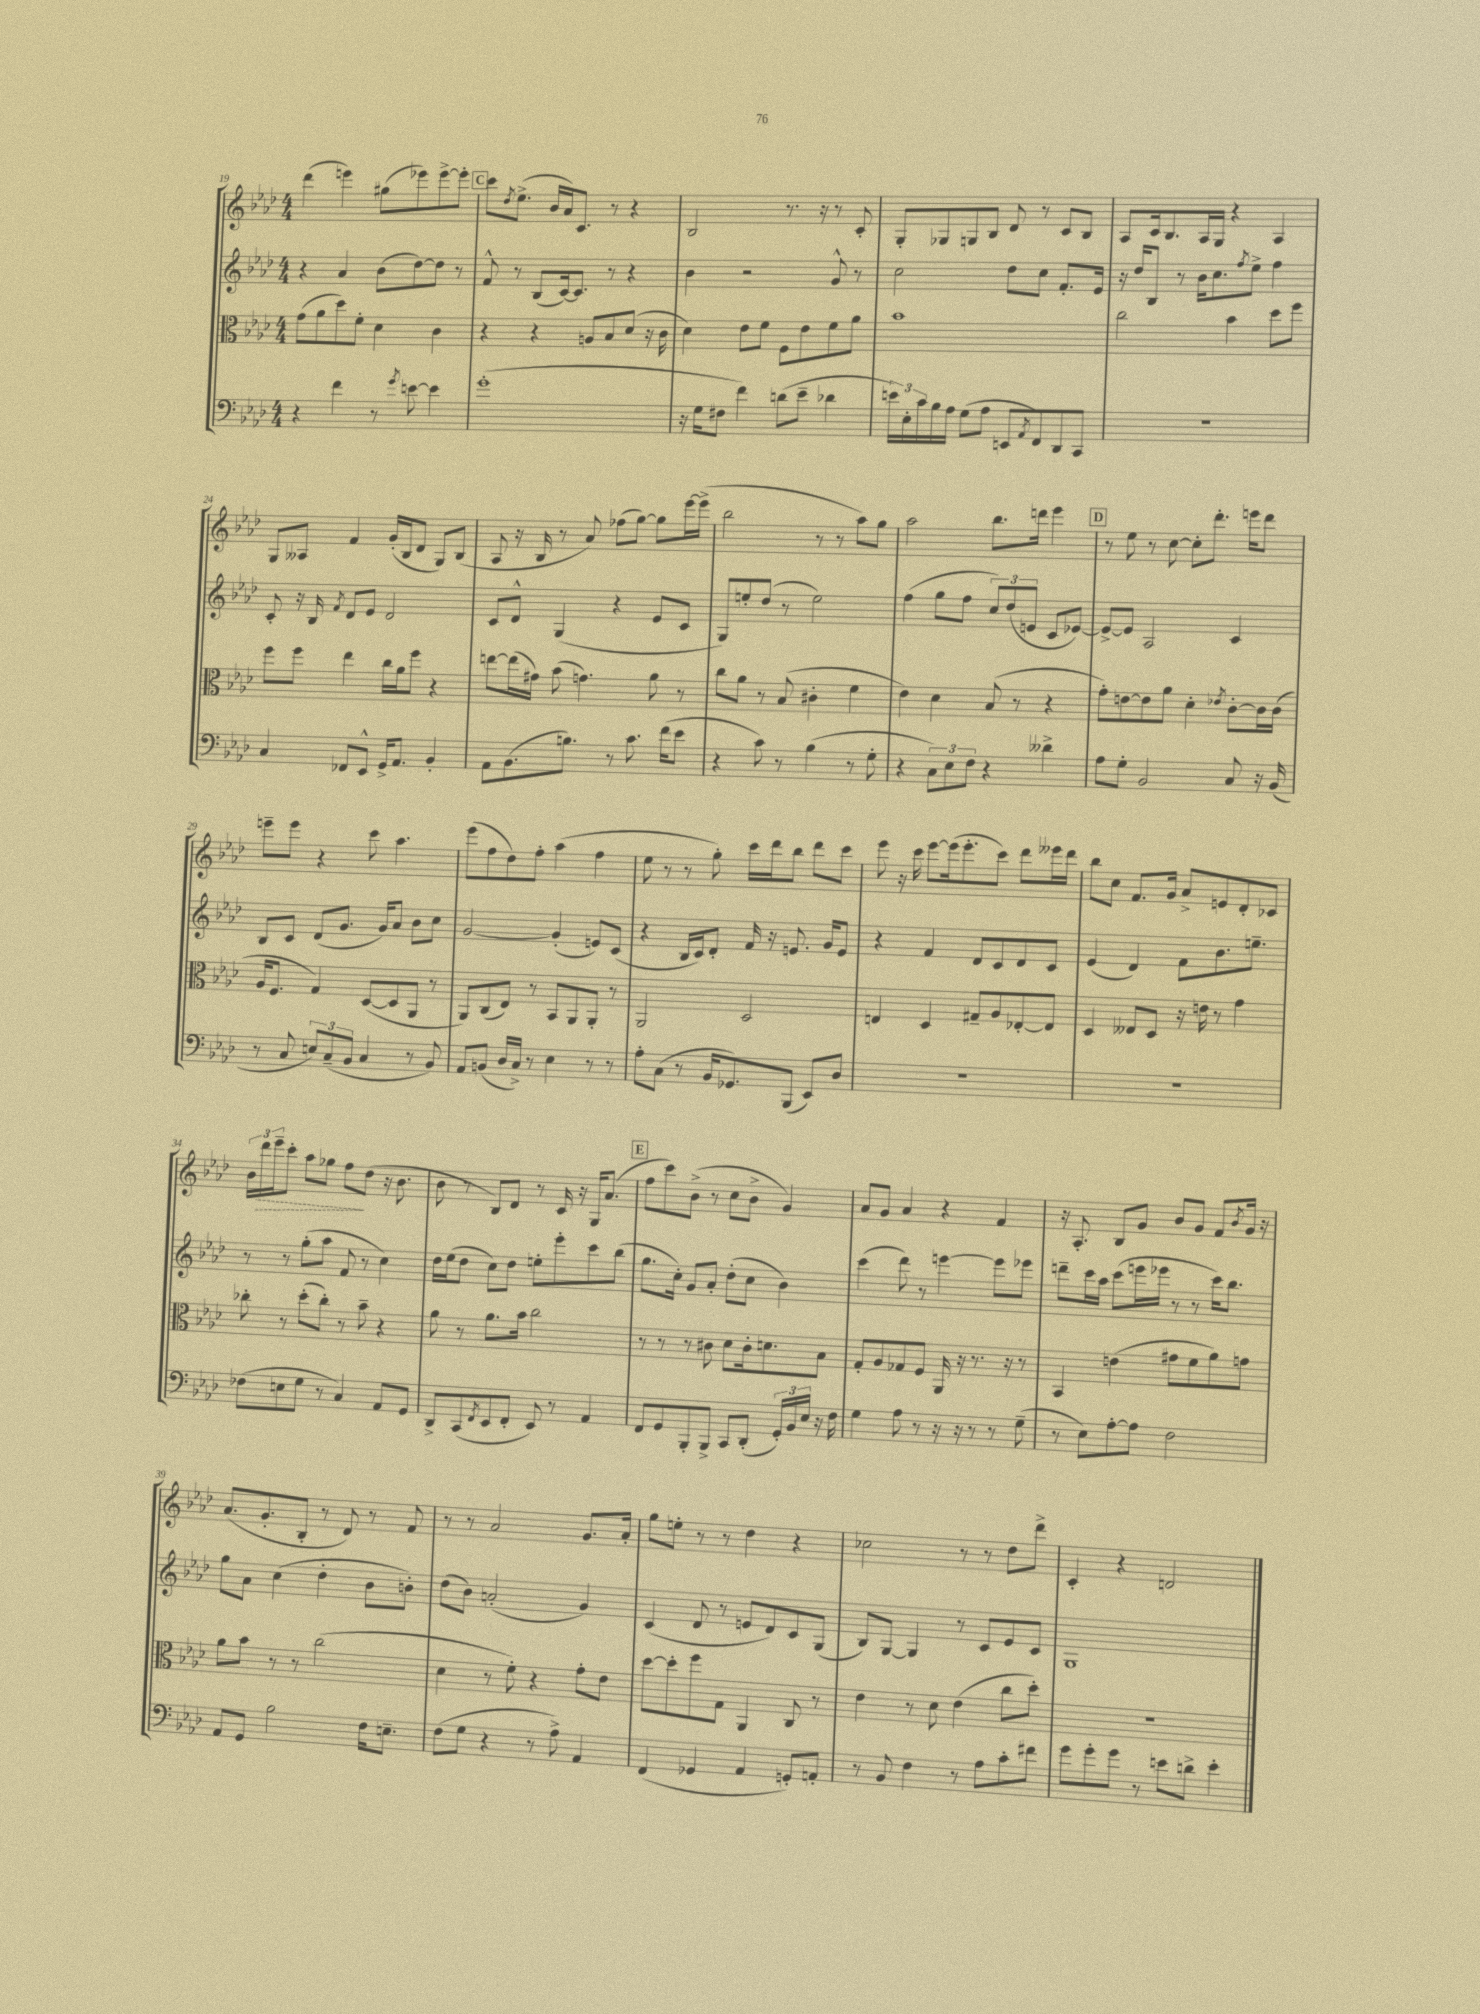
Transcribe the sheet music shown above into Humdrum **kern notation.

**kern	**kern	**kern	**kern
*staff4	*staff3	*staff2	*staff1
*clefF4	*clefC3	*clefG2	*clefG2
*k[b-e-a-d-]	*k[b-e-a-d-]	*k[b-e-a-d-]	*k[b-e-a-d-]
*M4/4	*M4/4	*M4/4	*M4/4
4r	(8g	4r	(4ddd-
.	8a-	.	.
4f	8dd-)	4a-	4eee)
.	8f'	.	.
8r	4d-	(8b-	(8gg#
8qg	.	.	.
[8e	.	[8dd-)	8eee-)
4e]	4c	8dd-]	[8eee-^
.	.	8r	8eee-']
=	=	=	=
(1g'	4r	8f^^	8ccc
.	.	.	8qdd-
.	.	8r	(8.ee-^
.	4r	(8B-	.
.	.	.	16b-
.	.	[16c)	16a-)
.	.	8.c]	8.c
.	8A	.	.
.	8B-	8r	8r
.	(8d-	4r	4r
.	16r	.	.
.	16c	.	.
=	=	=	=
16r	4d-)	4b-	2B-
16G	.	.	.
8F#	.	.	.
4f)	8e-	2r	.
.	8f	.	.
(8d	8F	.	8.r
8e-~	8e-	.	.
.	.	.	16r
4d-	8f	8g^^	8r
.	8a-	8r	8c'
=	=	=	=
24e)	1b-	2cc	8G'
24E-'	.	.	.
24c	.	.	.
16B-	.	.	8G-
16A-	.	.	.
(8G	.	.	8G
8A-	.	.	8B-
8EE	.	8dd-	8d-
8qAA-	.	.	.
8FF)	.	8cc	8r
8DD-	.	8.f'	8c
8CC	.	.	8B-
.	.	16e-	.
=	=	=	=
1r	2cc	16r	8A-
.	.	16dd-	.
.	.	8B-	16c
.	.	.	8.B-
.	.	8r	.
.	.	16b-	16A-
.	.	8.cc	16G
.	4b-	.	4r
.	.	8qff	.
.	.	8ee-^	.
.	8dd-	4ff	4A-
.	8ff	.	.
=	=	=	=
4C	8ff	8c'	8G
.	8ff	16r	8A--
.	.	16B-	.
.	.	8qf	.
8FF-	4ee-	8d-	4f
8EE-^^	.	8e-	.
16GG^	16cc	2d-	(16g'
8.AA-	16a-	.	16B-
.	8ff	.	8d-
4BB-'	4r	.	8G)
.	.	.	(8B-
=	=	=	=
8AA-	[8ee	8c	8A-
(8.BB-	(16ee]	8d-^^	16r
.	16g#)	.	16B-
.	(8b-	(4G	8r
8.B)	.	.	.
.	4.g)	.	8a-)
8r	.	4r	(8ff-
8.c	.	.	[8gg)
.	8a-	8e-	8gg]
(16f	.	.	.
8e-	8r	8c	[16eee-
.	.	.	(16eee-^]
=	=	=	=
4r	8cc	8G)	2bb-
.	8a-	8ee'	.
8c)	8r	(8dd-	.
8r	(8B-	8r	.
(4B-	4c#'	2ee)	8r
.	.	.	8r
8r	4f	.	8aa-)
8G'	.	.	8gg
=	=	=	=
4r	4e-)	(4ff	2aa-
12C)	4d-	8gg	.
12E-	.	.	.
.	.	8ff	.
12F	.	.	.
4r	(8B-	12cc)	8.bb-
.	.	(12dd-	.
.	8r	.	.
.	.	12e	.
.	.	.	16ddd
4d--^	4r	8c	4eee-
.	.	[8e-)	.
=	=	=	=
8A-	8g')	8e-^_	8r
8G'	[8e	8e-]	8ee-
2BB-	8e]	2A-	8r
.	8a-	.	[8cc
.	4d-'	.	8cc']
.	.	.	8.ddd-'
.	8qe-	.	.
8C	[8c'	4c	.
.	.	.	16eee
16r	16c]	.	8ddd-
(16BB-	(16c	.	.
=	=	=	=
8r	16A-	8B-	8eee~
.	8.F	.	.
8C	.	8c	8eee
12E)	4G)	(8d-	4r
(12C~	.	.	.
.	.	8.g	.
12BB-	.	.	.
4C	([8D-	.	8ccc
.	.	16g)	.
.	8D-]	8a-	4.aa-
8r	8AA-	8b-	.
8BB-)	8r	8cc	.
=	=	=	=
8AA-	8AA-)	[2g	(8eee-
(8BB	(8C	.	8ff
16D-	8E-)	.	8dd-)
16C^)	.	.	.
8r	8r	.	8ff'
4E-	8BB-	(4g']	(4aa-
.	8AA-	.	.
8r	8AA-'	8e)	4ff
8r	8r	(8c	.
=	=	=	=
8A-'	2AA-	4r	8ee-
(8C	.	.	8r
8r	.	16B-	8r
.	.	16c)	.
16BB-	.	8d-'	8gg')
8.GG-)	.	.	.
.	2D-	16f	16ccc
.	.	16r	16ddd-
(8BBB-	.	8.e	8bb-
8EE-)	.	.	8ddd-
.	.	16g	.
8D-	.	8e	8ccc
=	=	=	=
1r	4E	4r	8eee-
.	.	.	16r
.	.	.	16ccc
.	4D-	4f	[8eee-
.	.	.	(16eee-]
.	.	.	8.eee-'
.	8G#~	8d-	.
.	8A-	8c	8ccc)
.	[8E-'	8d-	8ddd-
.	8E-]	8c	16eee--
.	.	.	16ddd-
=	=	=	=
1r	4D-	(4e-	8bb-
.	.	.	8cc
.	8E--	4d-)	8.f
.	8D-	.	.
.	.	.	16g
.	16r	8f	8a-^
.	16e	.	.
.	8r	8.b-	8e
.	4g	.	8d-'
.	.	8.ee~	.
.	.	.	8c-
=	=	=	=
(8F-	8cc-'	8r	24b-
.	.	.	24ddd-
.	.	.	24eee-~
8E	8r	8r	8ccc'
8G	(8dd-'	(8gg'	8aa-
8r	8cc-')	8aa-	8gg-
4C)	8r	8f	8ff
.	8b-~	8r	(8dd-
8AA-	4r	4cc)	16r
.	.	.	8.b-
8GG	.	.	.
=	=	=	=
8DD-^	8a-	16dd-	8b-
.	.	(16ee-	.
(8CC	8r	8dd-	8r
8qFF	.	.	.
8EE-	8.a-	8cc)	8B-)
8FF'	.	8dd-	8d-
.	16b-	.	.
8EE-)	2cc	8ee'	8r
8r	.	8eee-'	16c
.	.	.	16r
4AA-	.	8ccc	16G
.	.	.	(8.a-
.	.	(8bb-	.
=	=	=	=
8FF	8r	8.gg	8ff
8GG	8r	.	8ccc)
.	.	16cc')	.
8BBB-'	8r	8g	(8b-^
8BBB-^	8c#	8a-'	8r
8CC	8d-	(8dd-'	8cc
(8DD-'	16c#'	8cc	8b-^
.	8.d	.	.
24GG')	.	4b-)	4g)
24BB-	.	.	.
24E-	.	.	.
16r	8B-	.	.
16F	.	.	.
=	=	=	=
4G	8G'	(4ccc	8a-
.	8A-	.	8g
8A-	8G-	8ddd-)	4a-
8r	8F	8r	.
16r	16AA-	[4eee	4r
16r	16r	.	.
8r	8.r	.	.
8r	.	8eee]	4f
.	16r	.	.
(8G~	8r	8eee-	.
=	=	=	=
8r	4BB-	8ddd~	16r
.	.	.	8.A-'
8E-)	.	16ccc	.
.	.	16aa-	.
[8A-'	(4e	(8ccc	8B-
8A-]	.	16eee	8g
.	.	16eee-	.
2F	8g#	8r	8b-
.	8f	8r	8g
.	8a-)	16ccc)	8f
.	.	8.bb-	.
.	.	.	8qb-
.	8g	.	16g
.	.	.	16r
=	=	=	=
8AA-	8a-	8gg	(8.a-
8GG	8b-	8a-	.
.	.	.	8.g'
2B-	8r	(4cc	.
.	8r	.	8B-'
.	(2cc	4dd-'	8r
.	.	.	8d-)
16F	.	8b-	8r
8.E~	.	.	.
.	.	8b')	8f
=	=	=	=
(8F	4d-	(8dd-	8r
8G	.	8b-)	8r
4r	8r	(2a'	2a-
.	8f')	.	.
8r	4r	.	.
8A-^)	.	.	.
4AA-	8g'	4g)	8.g
.	8e-	.	.
.	.	.	16a-'
=	=	=	=
(4FF	[8dd-	(4c	8gg
.	8dd-']	.	8ee'
4GG-	8ff	8d-	8r
.	8G	8r	8r
4AA-	4AA-	8e	4dd-
.	.	8d-)	.
8GG')	8C	8c	4r
8AA'	8r	(8G	.
=	=	=	=
8r	4e-	8B-)	2cc-
8BB-	.	[8G	.
4F	8r	4G]	.
.	8d-	.	.
8r	(4e-	8r	8r
8A-	.	8c	8r
8c'	8cc	8e-	8dd-
8f#	8dd-')	8c	8ddd-^
=	=	=	=
8g	1r	1G	4c'
8g'	.	.	.
8g	.	.	4r
8r	.	.	.
8e	.	.	2d
8d^	.	.	.
4e'	.	.	.
==	==	==	==
*-	*-	*-	*-
